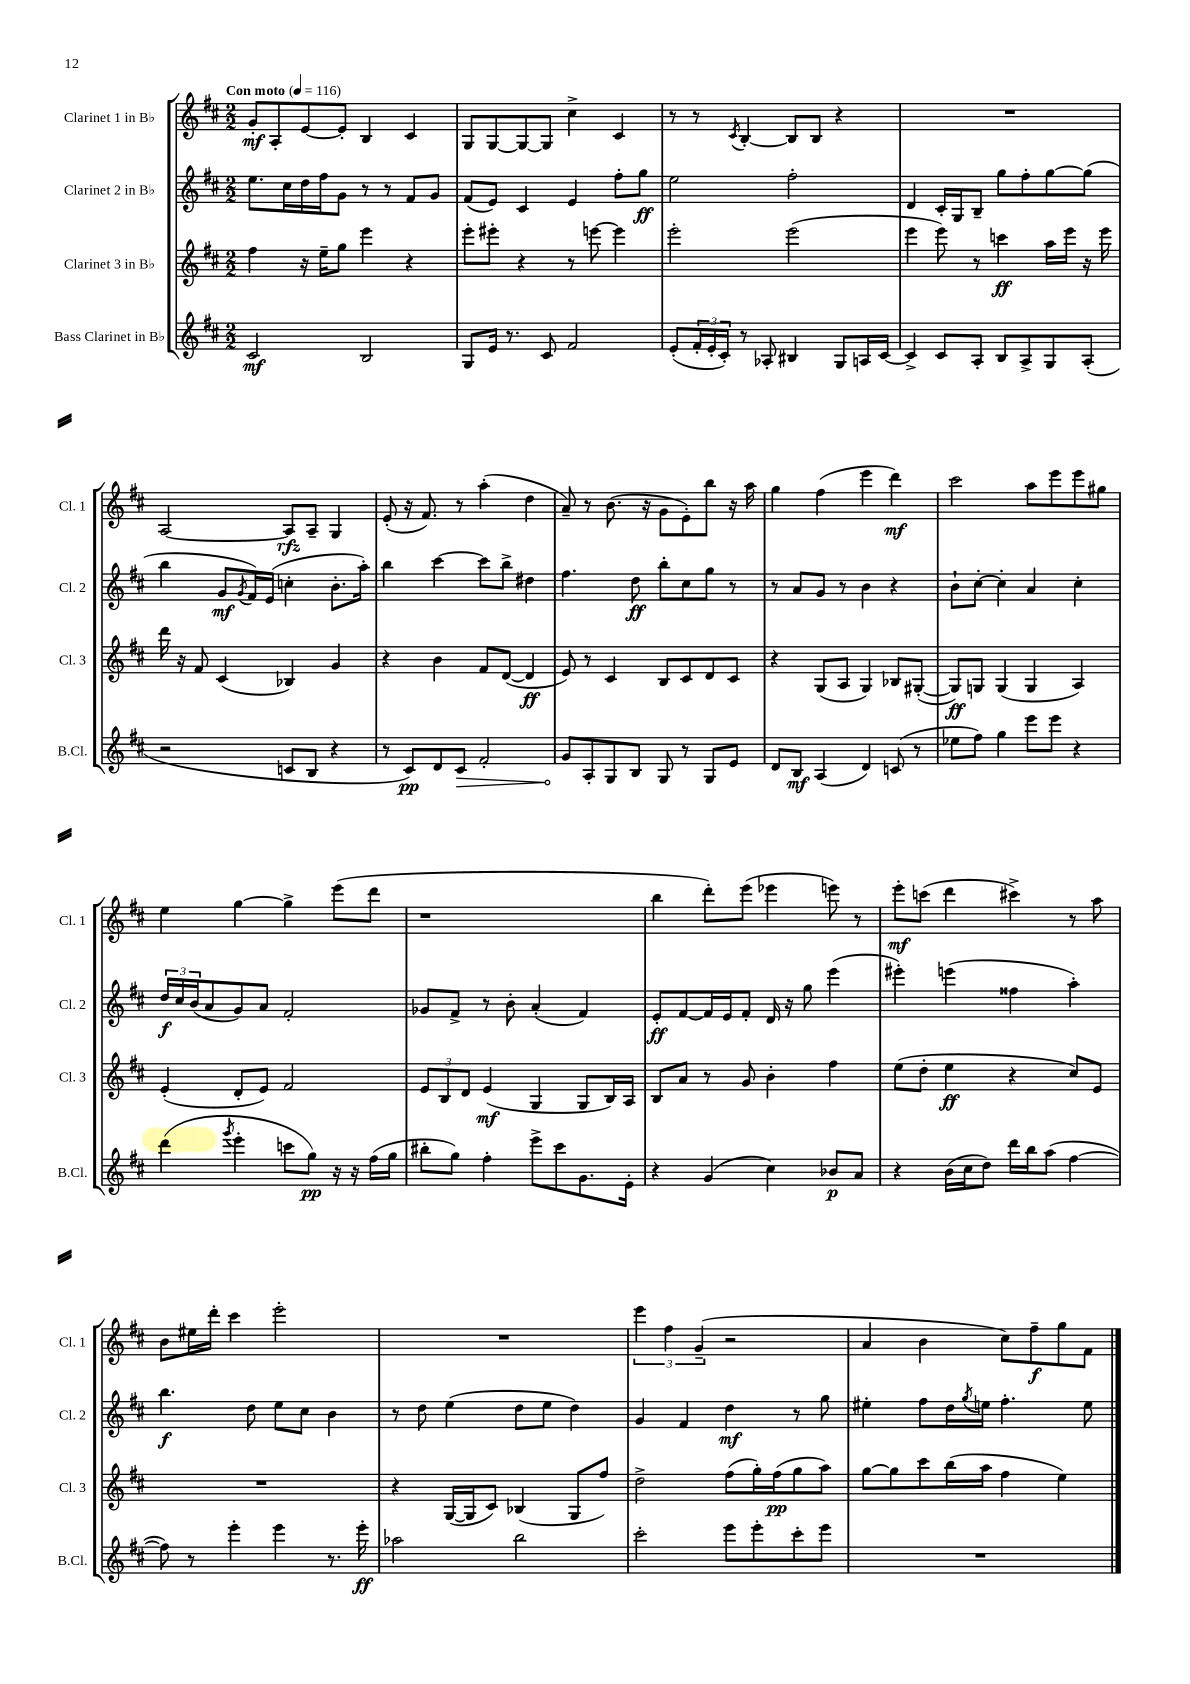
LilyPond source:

<<
\new StaffGroup <<
\new Staff = "s0" \with { instrumentName = "Clarinet 1 in Bb" shortInstrumentName = "Cl. 1" } {
    \clef treble \key d \major \numericTimeSignature \time 2/2 \tempo "Con moto" 4 = 116
    g'8-.\mf a8-. e'8~ e'8-. b4 cis'4 |
    g8 g8~ g8~ g8 cis''4-> cis'4 |
    r8 r8 \acciaccatura { cis'8 } b4~-. b8 b8 r4 |
    R1 |
    a2~ a8\rfz a8-- g4 |
    e'8-.( r16 fis'8.) r8 a''4-.( d''4 |
    a'8--) r8 b'8.( r16 g'8 e'8-.) b''8 r16 a''16 |
    g''4 fis''4( e'''4 d'''4\mf) |
    cis'''2 a''8 e'''8 e'''8 gis''8 |
    e''4 g''4~ g''4-> e'''8( d'''8 |
    r1 |
    b''4 d'''8-.) e'''8( ees'''4 e'''8) r8 |
    e'''8-.\mf c'''8( d'''4 cis'''4->) r8 a''8 |
    b'8 eis''16 d'''16-. cis'''4 e'''2-. |
    R1 |
    \tuplet 3/2 { e'''4 fis''4 g'4--( } r2 |
    a'4 b'4 cis''8) fis''8--\f g''8 fis'8 \bar "|." |
}
\new Staff = "s1" \with { instrumentName = "Clarinet 2 in Bb" shortInstrumentName = "Cl. 2" } {
    \clef treble \key d \major \numericTimeSignature \time 2/2
    e''8. cis''16 d''16 fis''16 g'8 r8 r8 fis'8 g'8 |
    fis'8( e'8) cis'4 e'4 fis''8-. g''8\ff |
    e''2 fis''2-. |
    d'4 cis'16-. g16 b8-- g''8 fis''8-. g''8~ g''8( |
    b''4 g'8\mf \acciaccatura { g'8 } fis'16) e'16( c''4-. b'8.-. a''16-.) |
    b''4 cis'''4~ cis'''8 b''8-> dis''4 |
    fis''4. d''8\ff b''8-. cis''8 g''8 r8 |
    r8 a'8 g'8 r8 b'4 r4 |
    b'8-! cis''8~-. cis''4-. a'4 cis''4-. |
    \tuplet 3/2 { d''16\f cis''16 b'16( } a'8 g'8) a'8 fis'2-. |
    ges'8 fis'8-> r8 b'8-. a'4-.( fis'4) |
    e'8-.\ff fis'8~ fis'16 e'16 fis'8-. d'16 r16 g''8 e'''4( |
    eis'''4-.) e'''4( fisis''4 a''4-.) |
    b''4.\f d''8 e''8 cis''8 b'4 |
    r8 d''8 e''4( d''8 e''8 d''4) |
    g'4 fis'4 d''4\mf r8 g''8 |
    eis''4-. fis''8 d''16 \acciaccatura { g''8 } e''16 fis''4.-. e''8 \bar "|." |
}
\new Staff = "s2" \with { instrumentName = "Clarinet 3 in Bb" shortInstrumentName = "Cl. 3" } {
    \clef treble \key d \major \numericTimeSignature \time 2/2
    fis''4 r16 e''16-- g''8 e'''4 r4 |
    e'''8-. eis'''8-. r4 r8 e'''8~ e'''4 |
    e'''2-. e'''2( |
    e'''4 e'''8) r8 c'''4\ff a''16 e'''16 r16 e'''16 |
    d'''16 r16 fis'8 cis'4( bes4) g'4 |
    r4 b'4 fis'8 d'8~( d'4\ff |
    e'8) r8 cis'4 b8 cis'8 d'8 cis'8 |
    r4 g8( a8 g4) bes8 gis8~-.( |
    gis8\ff) g8 g4( g4 a4) |
    e'4-.( d'8-. e'8) fis'2 |
    \tuplet 3/2 { e'8 b8 d'8 } e'4\mf( g4 g8 b16) a16 |
    b8 a'8 r8 g'8 b'4-. fis''4 |
    e''8( d''8-. e''4\ff r4 cis''8) e'8 |
    R1 |
    r4 g16~( g16 cis'8) bes4( g8 fis''8) |
    d''2-> fis''8( g''16-.) fis''16\pp( g''8 a''8) |
    g''8~ g''8 cis'''8 b''16( a''16 fis''4 e''4) \bar "|." |
}
\new Staff = "s3" \with { instrumentName = "Bass Clarinet in Bb" shortInstrumentName = "B.Cl." } {
    \clef treble \key d \major \numericTimeSignature \time 2/2
    cis'2\mf b2 |
    g8 e'16 r8. cis'8 fis'2 |
    e'8-.( \tuplet 3/2 { fis'16-. e'16-. cis'16-.) } r8 aes8-. bis4 g8 a16 cis'16~ |
    cis'4-> cis'8 a8-. b8 a8-> g8 a8-.( |
    r2 c'8 b8 r4 |
    r8 cis'8\pp) d'8 \once \override Hairpin.circled-tip = ##t cis'8\> fis'2-. |
    g'8\! a8-. g8 b8 g8 r8 g8 e'8 |
    d'8 b8\mf a4( d'4) c'8( r8 |
    ees''8 fis''8) g''4 e'''8 e'''8 r4 |
    d'''4( \acciaccatura { g'''8 } e'''4-. c'''8 g''8\pp) r16 r16 fis''16( g''16 |
    bis''8-. g''8) fis''4-. e'''8-> cis'''8 g'8. e'16-. |
    r4 g'4( cis''4) bes'8\p a'8 |
    r4 b'16( cis''16 d''8) d'''16 b''16 a''8( fis''4~ |
    fis''8) r8 e'''4-. e'''4 r8. e'''16-.\ff |
    aes''2 b''2 |
    cis'''2-. e'''8 e'''8-. cis'''8-. e'''8 |
    R1 \bar "|." |
}
>>
>>
\layout { \context { \Score \remove "Bar_number_engraver" } }
